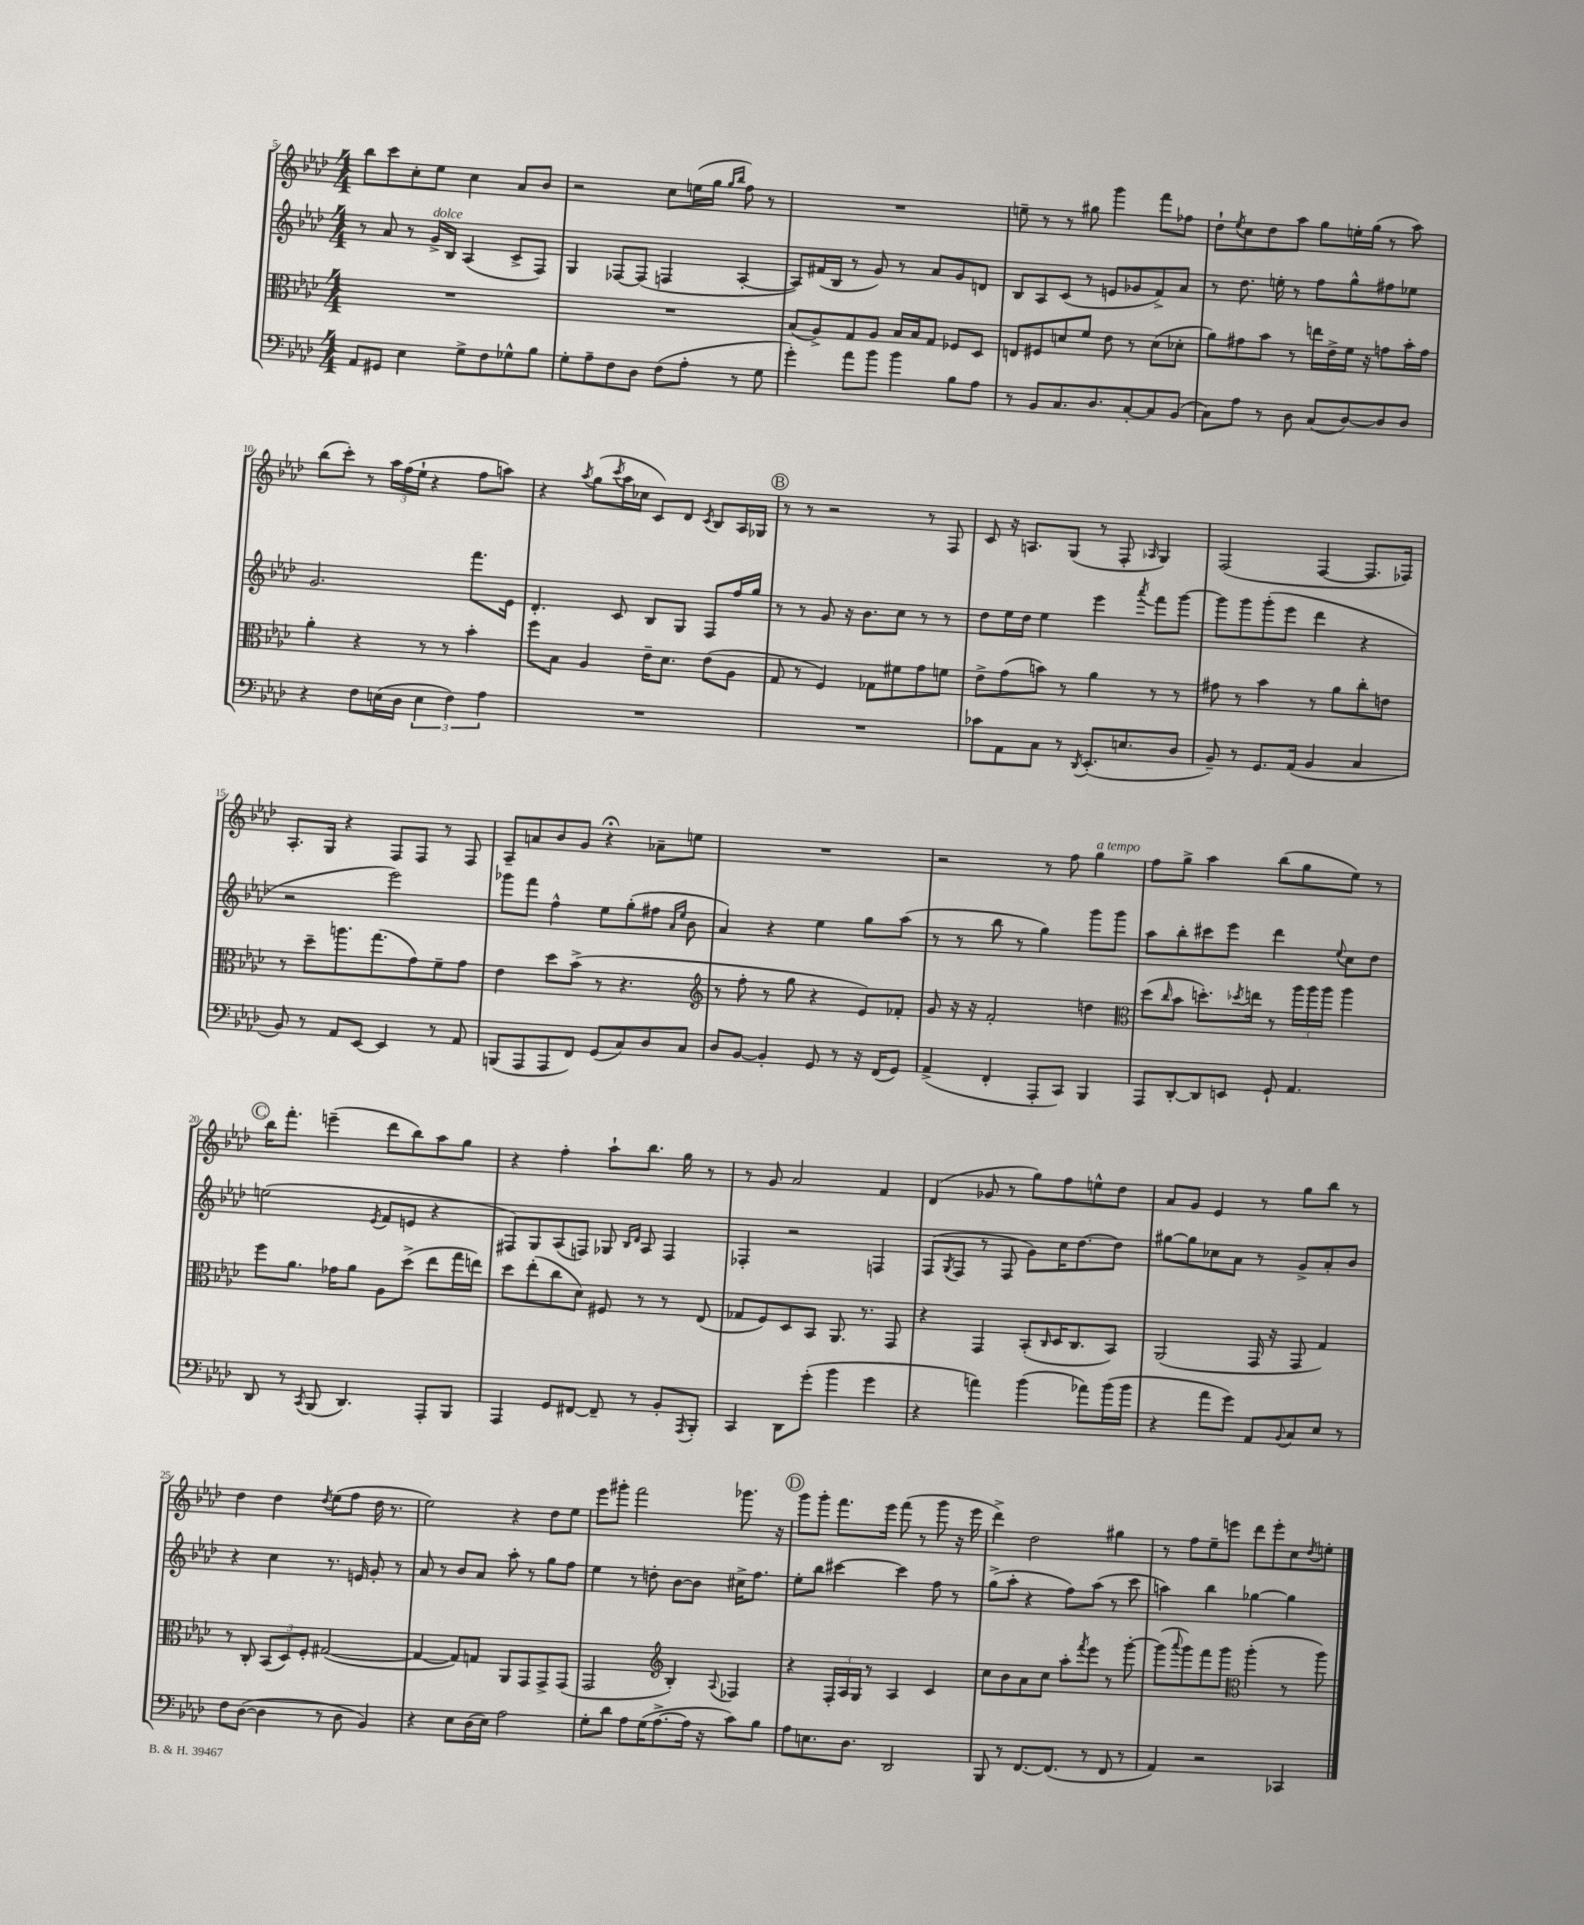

**kern	**kern	**kern	**kern
*staff4	*staff3	*staff2	*staff1
*clefF4	*clefC3	*clefG2	*clefG2
*k[b-e-a-d-]	*k[b-e-a-d-]	*k[b-e-a-d-]	*k[b-e-a-d-]
*M4/4	*M4/4	*M4/4	*M4/4
8AA-/L	1r	8r	8bb-\L
8GG#/J	.	8a-/	8ccc\
4E-\	.	8r	8cc'\
.	.	16g^/LL	8ee-\J
.	.	16B-/JJ	.
8G^\L	.	(4A-/	4cc\
8F\	.	.	.
8G-^^\	.	8c^/L	8a-/L
8B-\J	.	8F/J)	8b-/J
=	=	=	=
8G'\L	1r	4G/	2r
8A-~\	.	.	.
8F\	.	[8F-/L	.
8D-\J	.	(8F-/]J	.
(8F\L	.	4F/	8cc\L
8A-'\J	.	.	(16ee\L
.	.	.	16gg\JJ
.	.	.	16qqgg/LL
.	.	.	16qqbb-/JJ
8r	.	[4A-'/	8ff\)
8G\	.	.	8r
=	=	=	=
4g'\)	(8B-/L	8A-/]L)	1r
.	8A-^/)	(16f#/L	.
.	.	16B-/JJ	.
8a-\L	8G/	8r	.
8b-\J	8A-/J	8g/)	.
4b-\	16B-/LL	8r	.
.	16B-/J	.	.
.	8G/J	8a-/L	.
8B-\L	8F-/L	8g/	.
8A-\J	8D-/J	8d/J	.
=	=	=	=
8r	8E/L	8B-/L	8ee~\
8BB-/L	8F#/	8A-/	8r
8.C/	8d/	(8c/J	8r
.	8f/J	8r	8gg#\
8.D-/	.	.	.
.	8e-\	8e/L	4ggg\
[8C'/	8r	8g-/	.
8C/]	(8d\L	8f^/)	8fff\L
(8BB-/J	8d-'\J	8a-/J	8ff-\J
=	=	=	=
8C\L)	8a-\L)	8r	8dd-`\L
.	.	.	8qee-/
8A-\J	8g#\	8.dd-\	8cc\
8r	8b-\J	.	8dd-\
.	.	16ee'\	.
8D-\	8r	8r	8aa-\J
(8C/L	16ee\LL	8ff\L	8gg\L
.	16e-^\	.	.
[8D-/)	16f\JJ	8gg^^\	16ee'\L
.	16r	.	(16gg\JJ
8D-/]	8g\L	8ff#\	8r
8D-/J	16b-'\L	8ee-\J	8aa-\)
.	16g\JJ	.	.
=	=	=	=
4r	4a-'\	2.g/	(8bb-\L
.	.	.	8ccc'\J)
8F\L	4r	.	8r
(16E\L	.	.	24aa-\LL
.	.	.	(24ff\
16D-\JJ	.	.	.
.	.	.	24ee-`\JJ
6E\	8r	.	4r
.	8r	.	.
6F\)	.	.	.
.	4b-'\	8.fff\L	8ff\L
6A-\	.	.	.
.	.	.	8aa\J)
.	.	16e-\Jk	.
=	=	=	=
1r	8ff\L	4.d-'/	4r
.	8B-\J	.	.
.	.	.	8qaa-/
.	4A-/	.	(8gg\L
.	.	.	8qccc/
.	.	8c/	16aa-\L
.	.	.	16cc-\JJ
.	16e-~\LK	8B-/L	8c/L)
.	8.d-\J	.	.
.	.	8G/J	8d-/J
.	.	.	8qc/
.	(8e-\L	8F/L	8B-/L
.	8A-\J	16ff/L	16A-/L
.	.	16gg/JJ	16G-/JJ
=	=	=	=
1r	8G/	8r	8r
.	8r	8r	8r
.	4F/)	8g/	2r
.	.	16r	.
.	.	8.b-\L	.
.	8G-\L	.	.
.	8f#\	8cc\J	.
.	8g\	8r	8r
.	8f\J	8r	8F/
=	=	=	=
8c-\L	8e-^\L	8dd-\L	8c/
8AA-\	(8g\	16ee-\L	16r
.	.	16dd-\JJ	8.A/L
8C\J	8b\J)	4ee-\	.
8r	8r	.	(8G/J
8qDD-/	.	.	.
(8.EE-'/L	4a-\	4eee-\	8r
.	.	.	8F'/
8.E/	.	.	.
.	.	8qaaa-/	16qqA-/
.	8r	8fff\L	4G/)
8D-/J	8r	[8ggg\J	.
=	=	=	=
8BB-~/)	8g#\	8ggg\]L	(2F/
8r	8r	8ggg\	.
8.GG/L	4b-\	(8ggg'\	.
.	.	8eee-\J	.
(16AA-/Jk	.	.	.
4BB-/	8r	4ddd-\	[4F/
.	8a-\L	.	.
4C/	8cc'\	4r	8.F/]L
.	8e\J	.	.
.	.	.	16F-/Jk)
=	=	=	=
8BB-/)	8r	2r	8.A-'/L
8r	8dd-~\L	.	.
.	.	.	16G/Jk
8AA-/L	8.aa\	.	4r
[8EE-/J	.	.	.
.	(8.gg\	.	.
4EE-/]	.	2eee-\)	8F/L
.	8g\)	.	8F/J
8r	8f~\	.	8r
8AA-/	8g\J	.	8F/
=	=	=	=
(8BBB/L	4e-\	8ggg-\L	8A-~/L
8AAA-/	.	8fff\J	8a/
8AAA-/	8dd-\L	4ff^^\	8b-/
8FF/J)	(8b-^\J	.	8g/J
(8GG/L	8r	8ee-\L	4r;
8C/)	4.r	(8gg'\	.
8D-/	.	8ff#\J	8a-~\L
.	.	16qqa-/LL	.
.	.	16qqee-/JJ	.
8C/J	.	8b-\	8ee\J
=	=	=	=
*	*clefG2	*	*
8D-/L	8r	4a-/)	1r
[8BB-/J	8ff'\	.	.
4BB-'/]	8r	4r	.
.	8gg\	.	.
8GG/	4r	4ee-\	.
8r	.	.	.
16r	8e-/L)	8gg\L	.
(16FF/LK	.	.	.
8GG/J)	8f-'/J	(8aa-\J	.
=	=	=	=
(4AA-^/	8g/	8r	2r
.	16r	8r	.
.	16r	.	.
4FF'/	2f'/	8bb-\	.
.	.	8r	.
8AAA-'/L	.	4gg\)	8r
8CC/J)	.	.	8ff\
4BBB-/	4dd\	8ggg\L	4gg\
.	.	8ggg\J	.
=	=	=	=
*	*clefC3	*	*
8AAA-/L	(8dd-\L	8aa-\L	8ff\L
.	16qqcc/	.	.
[8DD-'/	8b-\J	8bb-'\	8gg^\J
8DD-/]	8.dd'\L)	8ccc#\	4aa-\
8EE/J	.	8eee-\J	.
.	8qdd-/	.	.
.	16ee\Jk	.	.
8GG`/	8r	4ddd-\	(8bb-\L
4.AA-/	24aa-\LL	.	8gg\
.	24aa-\	.	.
.	24aa-\JJ	.	.
.	.	8qqee-/	.
.	4aa-\	8cc\L	8ee-\J)
.	.	8dd-\J	8r
=	=	=	=
8DD-/	8ff\L	(2ee\	16bb-\LK
.	.	.	8.fff'\J
8r	8.a-\J	.	.
8qCC/	.	.	.
(8BBB-/	.	.	(4eee~\
.	16g-\LK	.	.
4.DD-/)	8a-\J	.	.
.	.	8qe-/	.
.	8A-\L	8f/L	8ddd-\L
.	(8dd-^\J	8e/J	8bb-\)
8AAA-'/L	8ee-\L	4r	8aa-\
8BBB-/J	16gg\L	.	8gg\J
.	16ee\JJ)	.	.
=	=	=	=
4AAA-/	8dd-\L	8F#/L)	4r
.	(8ee-'\	8G/	.
8GG/L	8cc\	(8A-/	4ff'\
[8FF#/J	8d-\J)	8F/J)	.
8FF#~/]	8F#/	8G-/	8aa-`\L
.	.	16qqB-/LL	.
.	.	16qqd-/JJ	.
8r	8r	8A-/	8.bb-\J
8BB-'/L	8r	4F/	.
.	.	.	16gg\
8qAAA-/	.	.	.
8BBB-'/J	(8E-/	.	8r
=	=	=	=
4CC/	8G-/L	4F-'/	8r
.	8F/)	.	8g/
8DD-\L	8D-/	2r	2a-/
(8g'\J	8BB-/J	.	.
4b-\	8.AA-/	.	.
.	8.r	.	.
4g\	.	4F/	4f/
.	8GG/	.	.
=	=	=	=
4r	4r	(8F/L	(4d-/
.	.	8qG/	.
.	.	8F/J	.
4a\)	4GG/	8r	8g-/
.	.	8F/	8r
(4b-\	(8BB-'/L	8g\L)	8gg\L)
.	16qqC/	.	.
.	16D-/K	16cc\K	8ff\
.	8.C/	[8.dd-\	.
8a-\L)	.	.	8ee^^\
(16b-\L	8BB-/J)	8dd-\]J	8dd-\J
16b-\JJ	.	.	.
=	=	=	=
4r	(2AA-/	[8gg#\L	8a-/L
.	.	8gg#\]	8g/J
8a-\L	.	8cc-\	4e-/
8g\J)	.	8a-\J	.
8AA-/L	16GG/	8r	8r
.	16r	.	.
8qqBB-/	.	.	.
8C/	8GG/	8g^/L	8gg\L
8E-/J	4G/)	8a-'/	8bb-\J
8r	.	8b-/J	8r
=	=	=	=
8F\L	8r	4r	4dd-\
([8D-\J	8C'/	.	.
4D-\]	(12BB-/L	4cc\	4dd-\
.	12D-/)	.	.
.	12F'/J	.	.
.	.	.	8qdd-/
8r	([2G#/	8.r	(8ee-\L
8D-\	.	.	8ff\J
.	.	16e/	.
4BB-/)	.	8g'/	16dd-\
.	.	.	8.r
.	.	8r	.
=	=	=	=
4r	4G#/_	8a-/	2ee-\)
.	.	8r	.
8E-\L	8G#/]L)	8b-/L	.
(16D-\L	8G/J	8a-/J	.
16E-\JJ)	.	.	.
2A-\	8AA-/L	8aa-'\	4r
.	8GG/	8r	.
.	8GG^/	8gg\L	8dd-\L
.	(8GG/J	8ff\J	8ee-\J
=	=	=	=
8G'\L	2GG/	4ee-\	8eee-\L
8d-\J	.	.	8ggg#'\J
8A-\L	.	8r	2fff\
(16G\K	.	8dd'\	.
[8.A-^\	.	.	.
*	*clefG2	*	*
.	4B-'/)	[8b-\L	.
16A-\]Jk	.	8b-\]J	.
16r	.	.	.
.	8qqA-/	.	.
8c\L)	4F-/	16cc#^\LK	8.ggg-\
.	.	8.ff\J	.
8B-\J	.	.	.
.	.	.	16r
=	=	=	=
8A-\L	4r	8ee-'\L	8ggg\L
8.E\	.	8bb-\J	8ggg'\J
.	24F'/LL	[4ccc#\	8.fff\L
.	24A-/	.	.
8.D-\J	.	.	.
.	24G/JJ	.	.
.	8r	.	.
.	.	.	16eee-\Jk
2DD-/	4A-/	4ccc#\]	(8fff\
.	.	.	8r
.	4c/	8ff\	8ggg\
.	.	8r	16r
.	.	.	16eee-\
=	=	=	=
8BBB-/	8cc\L	(8gg^\L	4ddd-^\)
8r	8b-\	8aa-'\J	.
[8.FF/L	8a-\	4r	2dd-\
.	8cc\J	.	.
(8.FF/]J	.	.	.
.	8aa-'\L	8ff\L)	.
.	8qfff/	.	.
8r	8eee-\J	(8aa-\J	.
8FF/	8r	8r	4gg#\
8r	[8ggg'\	8ccc\	.
=	=	=	=
4AA-/)	(8ggg\]L	4aa\)	8r
.	8qqaaa-/	.	.
.	8ggg\)	.	8ff\L
2r	8fff\	4bb-\	8ee-~\
.	8ggg\J	.	8eee\J
*	*clefC3	*	*
.	(4aa-'\	[4gg-\	8ddd-\L
.	.	.	8eee'\
4CC-/	8r	4gg-\]	8cc\
.	.	.	8qdd-/
.	8aa-\)	.	8ee'\J
==	==	==	==
*-	*-	*-	*-
